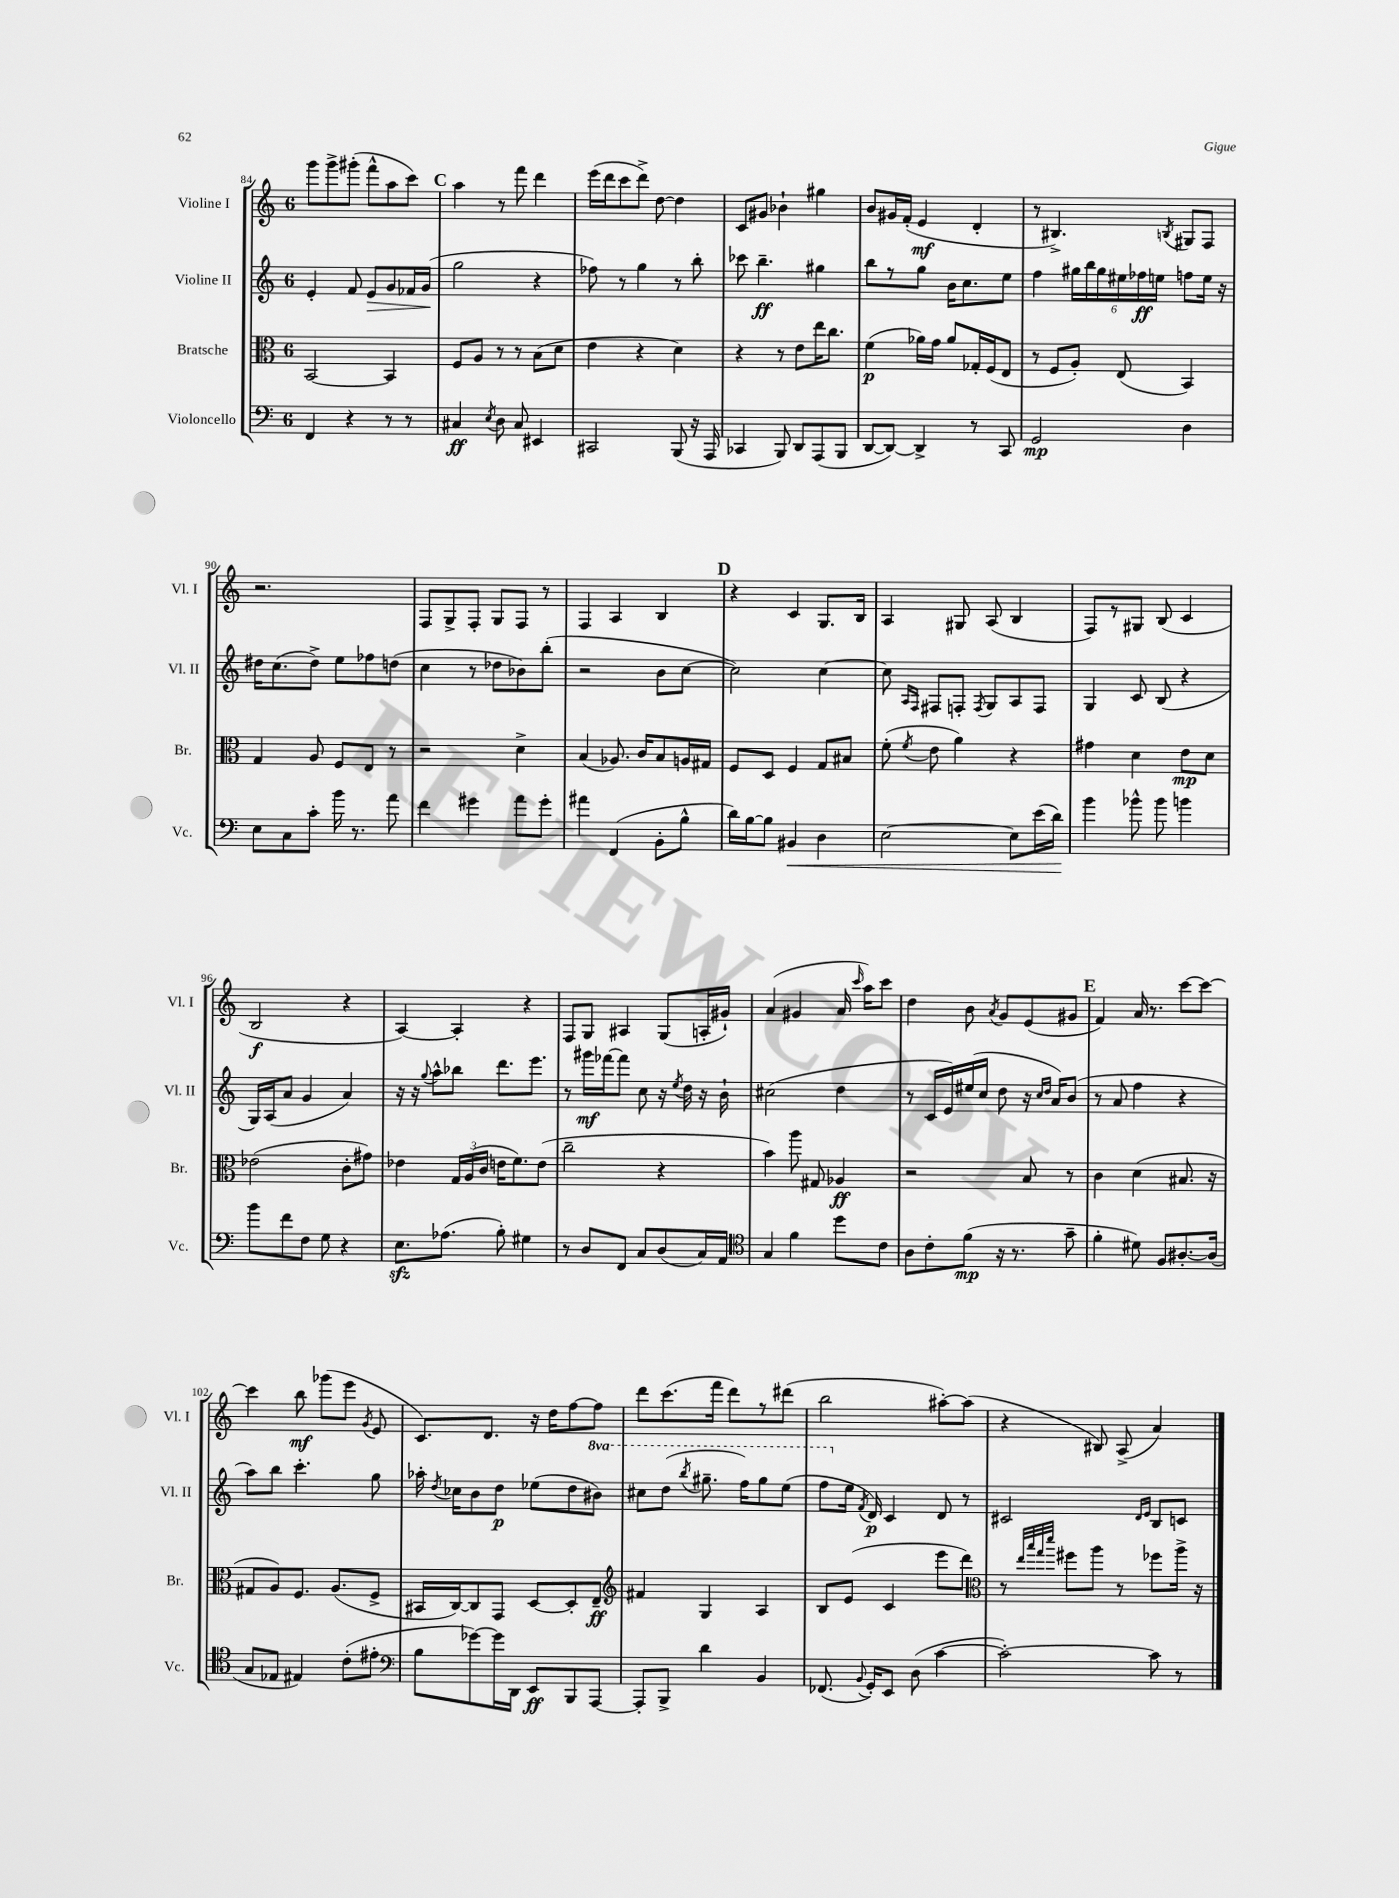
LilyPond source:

<<
\new StaffGroup <<
\new Staff = "s0" \with { instrumentName = "Violine I" shortInstrumentName = "Vl. I" } {
    \clef treble \key c \major \once \override Staff.TimeSignature.style = #'single-digit \time 6/8
    \autoBeamOff g'''8[ g'''8-> gis'''8]-.( f'''8[-^ a''8 c'''8]) |
    \mark \markup { \bold "C" } a''4 r8 f'''8 d'''4 |
    e'''16[( d'''16 c'''8 d'''8]->) d''8~ d''4 |
    c'8[ gis'8] bes'4-! gis''4 |
    b'8[ gis'16 f'16]-.( e'4\mf d'4-. |
    r8 bis4.->) \acciaccatura { b8 } gis8[ f8] |
    r2. |
    f8[ g8-> f8]-. g8[ f8] r8 |
    f4 a4 b4 |
    \mark \markup { \bold "D" } r4 c'4 g8.[ b16] |
    a4 gis8 a8( b4 |
    f8[) r8 gis8] b8( c'4 |
    b2\f r4 |
    a4~) a4-. r4 |
    f8[ g8] ais4 g8[( a16-. gis'16]-!) |
    a'4( gis'4 a'16 \grace { c'''16 } a''16[) c'''8] |
    d''4 b'8 \acciaccatura { a'8 } g'8[ e'8( gis'8] |
    \mark \markup { \bold "E" } f'4) a'16 r8. c'''8[~ c'''8]~ |
    c'''4 b''8\mf ges'''8[( e'''8] \acciaccatura { g'8 } e'8 |
    c'8.[) d'8.] r16 d''16[ f''8~ f''8] |
    d'''8[ c'''8.( f'''16] d'''8[) r8 dis'''8]( |
    b''2 ais''8[~-.) ais''8]( |
    r4 bis8) a8->( a'4) \bar "|." |
}
\new Staff = "s1" \with { instrumentName = "Violine II" shortInstrumentName = "Vl. II" } {
    \clef treble \key c \major \once \override Staff.TimeSignature.style = #'single-digit \time 6/8 \set Staff.ottavationMarkups = #ottavation-simple-ordinals
    \autoBeamOff e'4-. f'8 e'8[\> g'8 fes'16 g'16]\!( |
    \mark \markup { \bold "C" } g''2 r4 |
    fes''8) r8 g''4 r8 b''8-. |
    ces'''8 b''4.--\ff gis''4 |
    b''8[ r8 g''8] b'16[ c''8. e''8] |
    f''4 \tuplet 6/4 { gis''16[ b''16 gis''16 eis''16 fes''16\ff e''16] } f''8[ e''16] r16 |
    dis''16[ c''8.( dis''8]->) e''8[ fes''8 d''8]( |
    c''4 r8 des''8[ bes'8) b''8]-.( |
    r2 b'8[ c''8]~ |
    \mark \markup { \bold "D" } c''2) c''4~ |
    c''8 \grace { a16[ f16] } fis8[ f8]-. \acciaccatura { f8 } g8[ a8 f8] |
    g4 c'8 b8( r4 |
    g16[) a16( a'8] g'4 a'4) |
    r16 r16 \appoggiatura { g''8 } a''8[-^ bes''8] d'''8.[ e'''8.] |
    r8 gis'''16[\mf fes'''16~ fes'''8] c''8 r16 \acciaccatura { e''8 } d''16 r16 b'16-! |
    cis''2( d''4 |
    r8 c'16[ e'16) eis''16( c''16] d''8 r16 \grace { c''16[ d''16] } a'16[) b'8]( |
    \mark \markup { \bold "E" } r8 a'8 f''4 r4 |
    a''8[) b''8] c'''4.-. g''8 |
    aes''16-. \acciaccatura { d''8 } ces''16[ b'8 d''8]\p ees''8[( d''8 \ottava #1 bis''8]) |
    cis'''8[ d'''8]( \acciaccatura { b'''8 } gis'''8.-- f'''16[) gis'''8 e'''8]( |
    f'''8[ \ottava #0 e''16] \acciaccatura { f'8 } d'16\p) c'4 d'8 r8 |
    cis'2 \grace { d'16[ e'16] } b8[ c'8] \bar "|." |
}
\new Staff = "s2" \with { instrumentName = "Bratsche" shortInstrumentName = "Br." } {
    \clef alto \key c \major \once \override Staff.TimeSignature.style = #'single-digit \time 6/8
    \autoBeamOff b,2~ b,4 |
    \mark \markup { \bold "C" } f8[ a8] r8 r8 b8[( d'8] |
    e'4 r4 d'4) |
    r4 r8 e'8[ e''16 c''8.] |
    f'4\p( aes'16[) g'16] aes'8[ ges16-. f16( e8] |
    r8 f8[ a8]-.) e8( b,4) |
    g4 a8 f8[ e8] r8 |
    r2 d'4-> |
    b4( aes8.) c'16[ b8 a16 gis16] |
    \mark \markup { \bold "D" } f8[ d8] f4 g8[ bis8] |
    f'8-.( \acciaccatura { f'8 } e'8 a'4) r4 |
    gis'4 d'4 e'8[\mp d'8] |
    ees'2( c'8[-. gis'8]) |
    ees'4 \tuplet 3/2 { g16[ a16( c'16] } e'16[ f'8.) e'8]( |
    c''2-- r4 |
    b'4) a''8 gis8 aes4\ff |
    r2 b8 r8 |
    \mark \markup { \bold "E" } c'4 d'4( bis8. r16 |
    gis8[ a8) f8.] a8.[( f8]-> |
    bis,16[ c16~) c8 g,8] d8[~ d8-. e8]--\ff |
    \clef treble fis'4 g4 a4 |
    b8[ e'8]( c'4 e'''8[ d'''8]) |
    \clef alto r8 \grace { e''32[ b''32 g''32 d'''32] } fis''8[ a''8] r8 fes''8[ a''16]-> r16 \bar "|." |
}
\new Staff = "s3" \with { instrumentName = "Violoncello" shortInstrumentName = "Vc." } {
    \clef bass \key c \major \once \override Staff.TimeSignature.style = #'single-digit \time 6/8
    \autoBeamOff f,4 r4 r8 r8 |
    \mark \markup { \bold "C" } cis4\ff \acciaccatura { e8 } d8 cis8 eis,4 |
    cis,2 b,,8( r16 a,,16 |
    ces,4 b,,8) d,8[ a,,8( b,,8] |
    d,8[~ d,8]~) d,4-> r8 c,8 |
    g,2\mp d4 |
    e8[ c8 c'8]-. b'16 r8. a'8 |
    f'4 gis'4 a'8[ gis'8]-. |
    ais'4 f,4( b,8[-. b8]-^ |
    \mark \markup { \bold "D" } d'16[) b16~ b8] bis,4\< d4 |
    e2~ e8[ e'16( d'16]\!) |
    b'4 bes'8-^ bes'8 b'4 |
    b'8[ f'8 f8] g8 r4 |
    e8.[\sfz aes8.]( b8-.) gis4 |
    r8 d8[ f,8] c8[ d8( c16) a,16] |
    \clef tenor g4 f'4 d''8[ c'8] |
    a8[ c'8-. f'8]\mp( r16 r8. g'8-- |
    \mark \markup { \bold "E" } f'4-. dis'8) f8[ ais8.~-. ais16]( |
    g8[ ees8] eis4) c'8[-.( eis'8]-. |
    \clef bass b8[ ges'8~) ges'16 d,16] e,8[\ff b,,8 a,,8]~ |
    a,,8[-. b,,8]-> d'4 b,4 |
    fes,8.( \appoggiatura { b,8 } g,16[-.) e,8] d8( c'4~ |
    c'2~-.) c'8 r8 \bar "|." |
}
>>
>>
\layout { \context { \Score currentBarNumber = #84 } }
